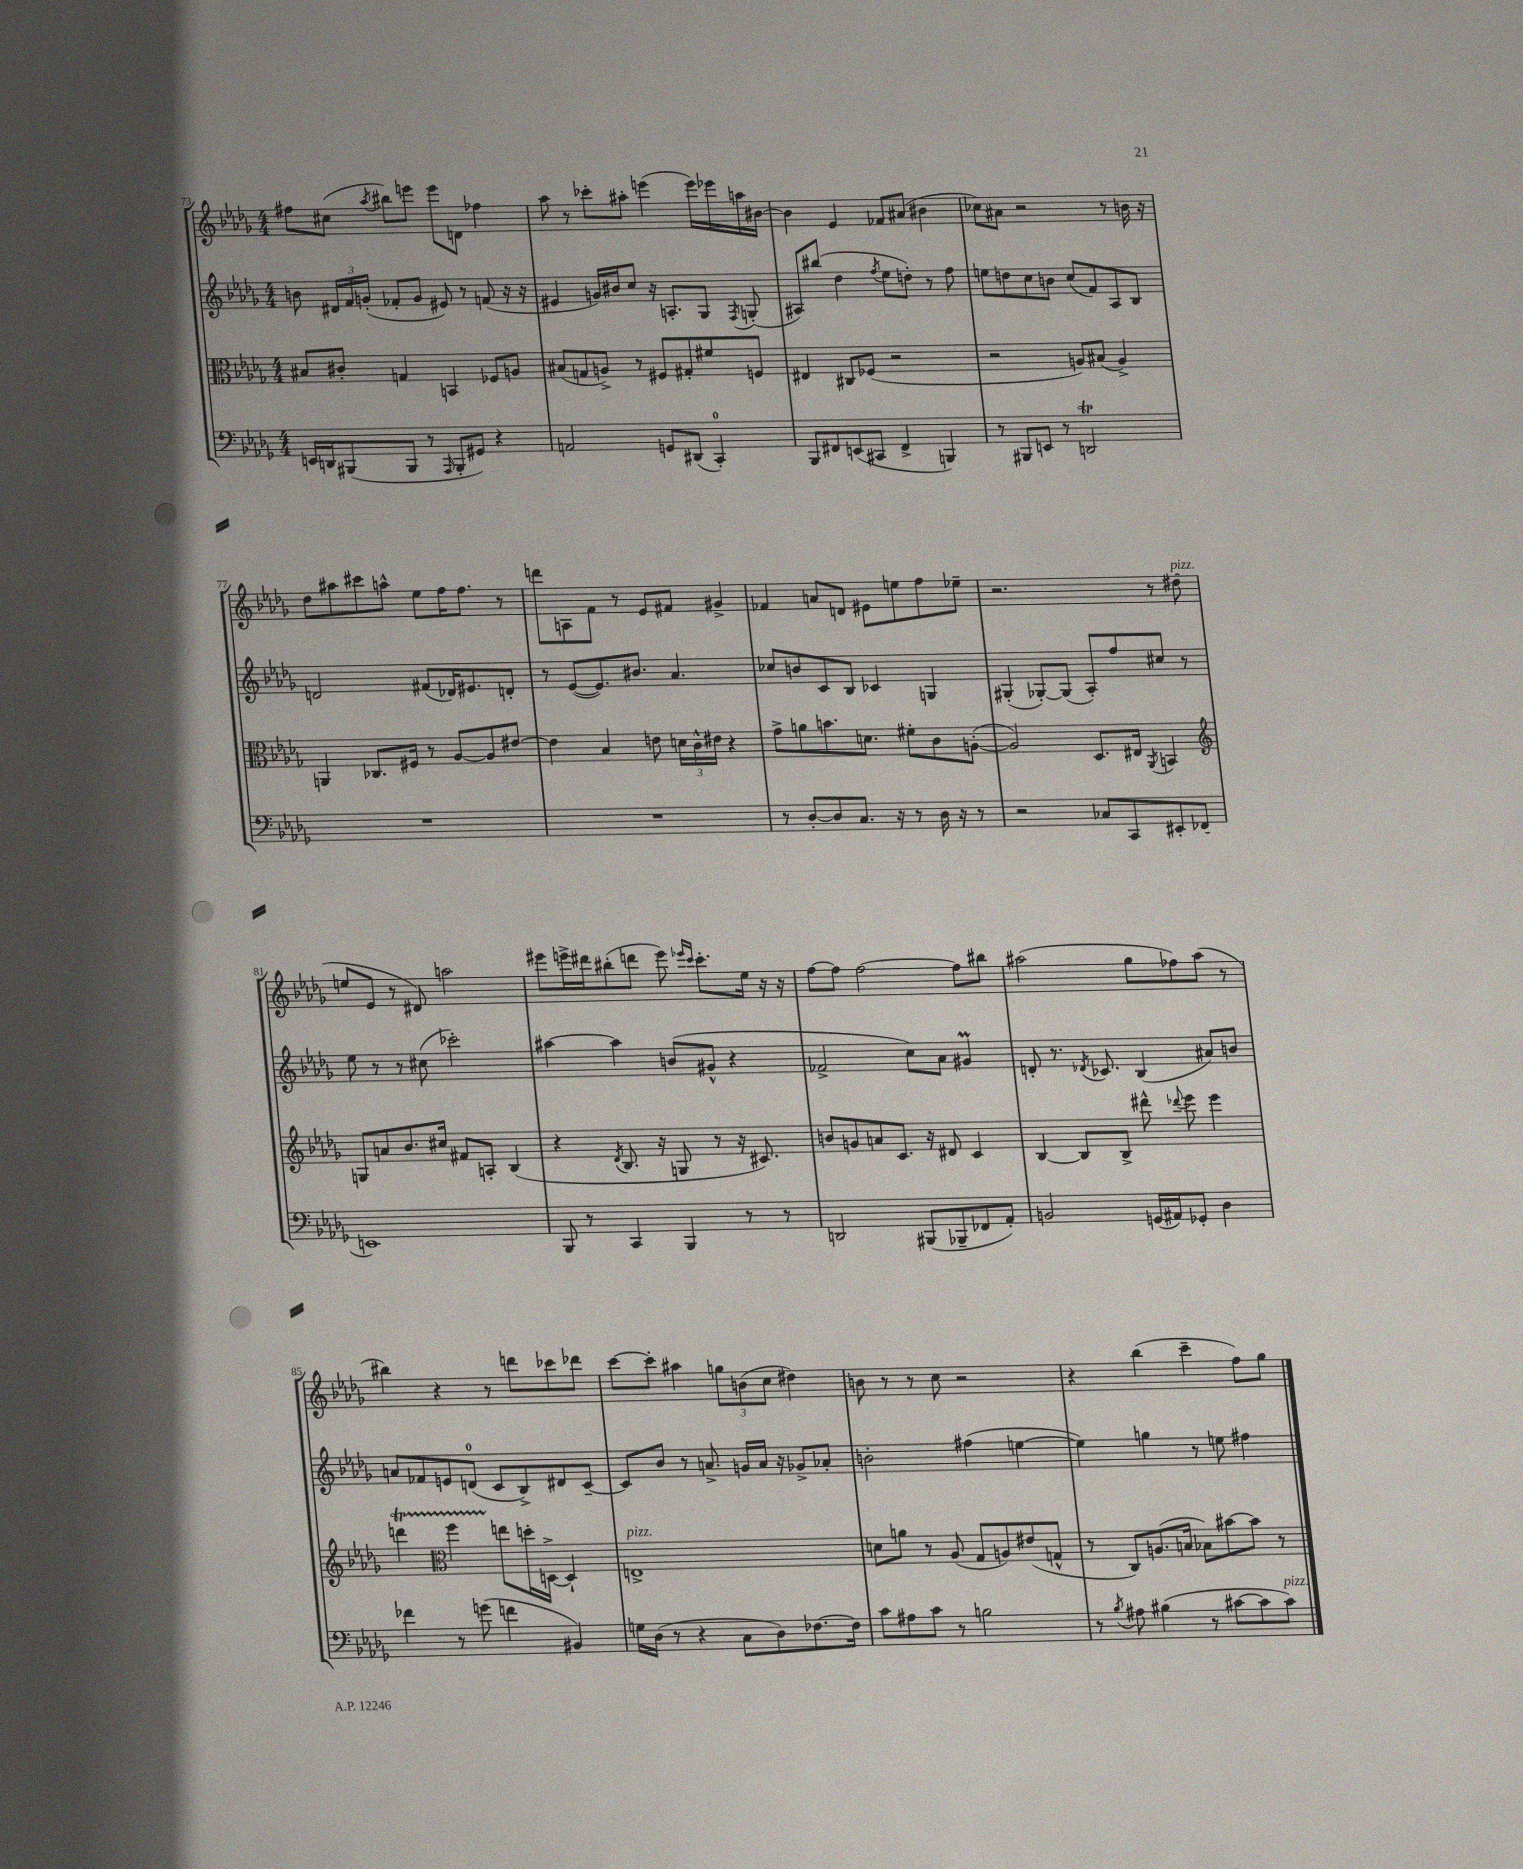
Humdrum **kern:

**kern	**kern	**kern	**kern
*staff4	*staff3	*staff2	*staff1
*clefF4	*clefC3	*clefG2	*clefG2
*k[b-e-a-d-g-]	*k[b-e-a-d-g-]	*k[b-e-a-d-g-]	*k[b-e-a-d-g-]
*M4/4	*M4/4	*M4/4	*M4/4
16EE	8B#	8b	8ff#
16DD	.	.	.
(8BBB#	8c#'	24d#	(8cc#
.	.	24f	.
.	.	(24g'	.
.	.	.	8qaa-
8BBB#	4G	8f-'	8bb#)
8r	.	8g	8eee
16qqAAA-	.	.	.
8BBB#'	4BB	8e#)	8eee
8GG#)	.	8r	8d
4r	8F-	(8f	4ff-
.	8A	16r	.
.	.	16r	.
=	=	=	=
2AA	(8B#	4e#	8aa-
.	8G	.	8r
.	8A^)	16g)	8ccc-'
.	.	16b#	.
.	8r	8cc	8aa#'
8GG	8F#	16r	(4eee
.	.	8.A'	.
(8DD#	8G#'	.	.
4CC')	8f#	8G-	16eee)
.	.	.	16eee-
.	.	8qF	.
.	8F	(8G'	16aa
.	.	.	[16b#
=	=	=	=
8BBB-	4E#	8A#)	4b#]
8FF#	.	(8bb#	.
(8EE	8C#	4dd-	4e-
8CC#	(8F-	.	.
.	.	8qff	.
4FF#^	2r	8ee-	8f-
.	.	8dd')	(8a#
4BBB)	.	8r	4b#
.	.	8ff	.
=	=	=	=
8r	2r	8ee	8cc-)
8BBB#	.	8dd	8a#
8EE	.	8cc	2r
8r	.	8b	.
2DD	8A)	(8cc	.
.	(8B#	8f)	.
.	4A^)	8A-	8r
.	.	8B-	16b
.	.	.	16r
=	=	=	=
1r	4AA	2d	8dd-
.	.	.	8aa#
.	8.C-	.	8ccc#
.	.	.	8aa^^
.	16F#	.	.
.	8r	(8f#	8ee-
.	[8A-	16d-)	16ff
.	.	8.e#	8.ff
.	8A-]	.	.
.	[8e#	8d'	8r
=	=	=	=
1r	4e#]	8r	8ddd
.	.	([8e-	8A
.	4B-	8.e-])	8f
.	.	.	8r
.	.	8.b#	.
.	8e	.	8e-
.	24d	4.a-	8f#
.	24c^^	.	.
.	24e#	.	.
.	4r	.	4g#^
=	=	=	=
8r	8g-^	8cc-	4f-
[8D-'	8a	8b	.
8D-]	8.b	8c	8a
8.C	.	8B-	8d
.	8.d	.	.
.	.	4c-	8e#
16r	.	.	.
8r	8f#'	.	8ee
16D-	8c	4G	8ff
16r	.	.	.
8r	([8A'	.	8ee-~
=	=	=	=
2r	2A])	(4G#'	2.r
.	.	[8G-')	.
.	.	(8G-]	.
8C-	8.D-	8A-')	.
8CC	.	8ff	.
.	16E#	.	.
.	8qAA-	.	.
8EE#'	4BB	8cc#	8r
(8FF-	.	8r	(8dd#
=	=	=	=
*	*clefG2	*	*
1EE)	8G	8ee-	8ee
.	8a	8r	8e-
.	8.b-	8r	8r
.	.	(8cc#	8d#)
.	16cc#	.	.
.	8f#	2ccc-')	2aa
.	8A'	.	.
.	(4B-	.	.
=	=	=	=
8BBB-	4r	[4aa#	8eee#
8r	.	.	16eee^
.	.	.	16ddd#
.	8qd-	.	.
4CC	8.B-	4aa#]	(8bb#'
.	.	.	8ddd
.	16r	.	.
4BBB-	8G	(8b	8eee)
.	.	.	16qqeee-
.	.	.	16qqccc
.	8r	8g#^^	8.ccc'
8r	16r	4r	.
.	8.c#)	.	16ee-
8r	.	.	16r
.	.	.	16r
=	=	=	=
2DD	8b	2f-^	[8ff
.	8g	.	8ff]
.	8a	.	[2ff
.	8.c	.	.
(8BBB#	.	8cc)	.
.	16r	.	.
8BBB-~	8d#	8a-	.
8FF-	4c	4g#	8ff]
8AA-')	.	.	8bb#
=	=	=	=
2BB	[4B-	8d'	(2aa#
.	.	8.r	.
.	8B-]	.	.
.	.	8qd-	.
.	.	8.c-	.
.	8B-^	.	.
(16GG	8ddd#^^	(4B-	8gg-
16AA#)	.	.	.
.	8qqddd-	.	.
8GG-'	8eee-	.	8ff-)
4D-	4eee-	8a#)	(8aa#
.	.	8b	8r
=	=	=	=
4f-	4ddd	8a	4bb#)
.	.	8f-	.
*	*clefC3	*	*
8r	4ff	8e	4r
(8g	.	(8d	.
4f	8ee	8c	8r
.	16dd'	8B-^)	8ddd
.	[16D^	.	.
4BB#)	4D`]	8d#	8ccc-
.	.	[8c~	8ddd-
=	=	=	=
16G	1E^	8c]	[8ccc
(16D-	.	.	.
8r	.	8b-	8ccc']
4r	.	8r	4aa#
.	.	8.a^	.
8C	.	.	12gg
.	.	16g	.
.	.	.	(12b
8D-)	.	16a	.
.	.	.	12cc
.	.	16r	.
[8.F-	.	8g-^	4dd#)
.	.	8a-'	.
16F-]	.	.	.
=	=	=	=
8c	8d	2b'	8b
8A#	8a	.	8r
8c	8r	.	8r
8r	(8A-	.	8cc
2B	8G-	(4ff#	2r
.	8A)	.	.
.	(8e#	[4ee	.
.	8G^^	.	.
=	=	=	=
8r	8r	4ee])	4r
8qB-	.	.	.
8A#	8C)	.	.
(4B#	(8.A	4gg	(4bb-
.	16B	.	.
8r	8B-)	8r	4ccc~
[8c#	[8b#	8ee	.
8c#]	8b#]	4ff#	8ff)
8c#)	8r	.	8gg-
==	==	==	==
*-	*-	*-	*-
